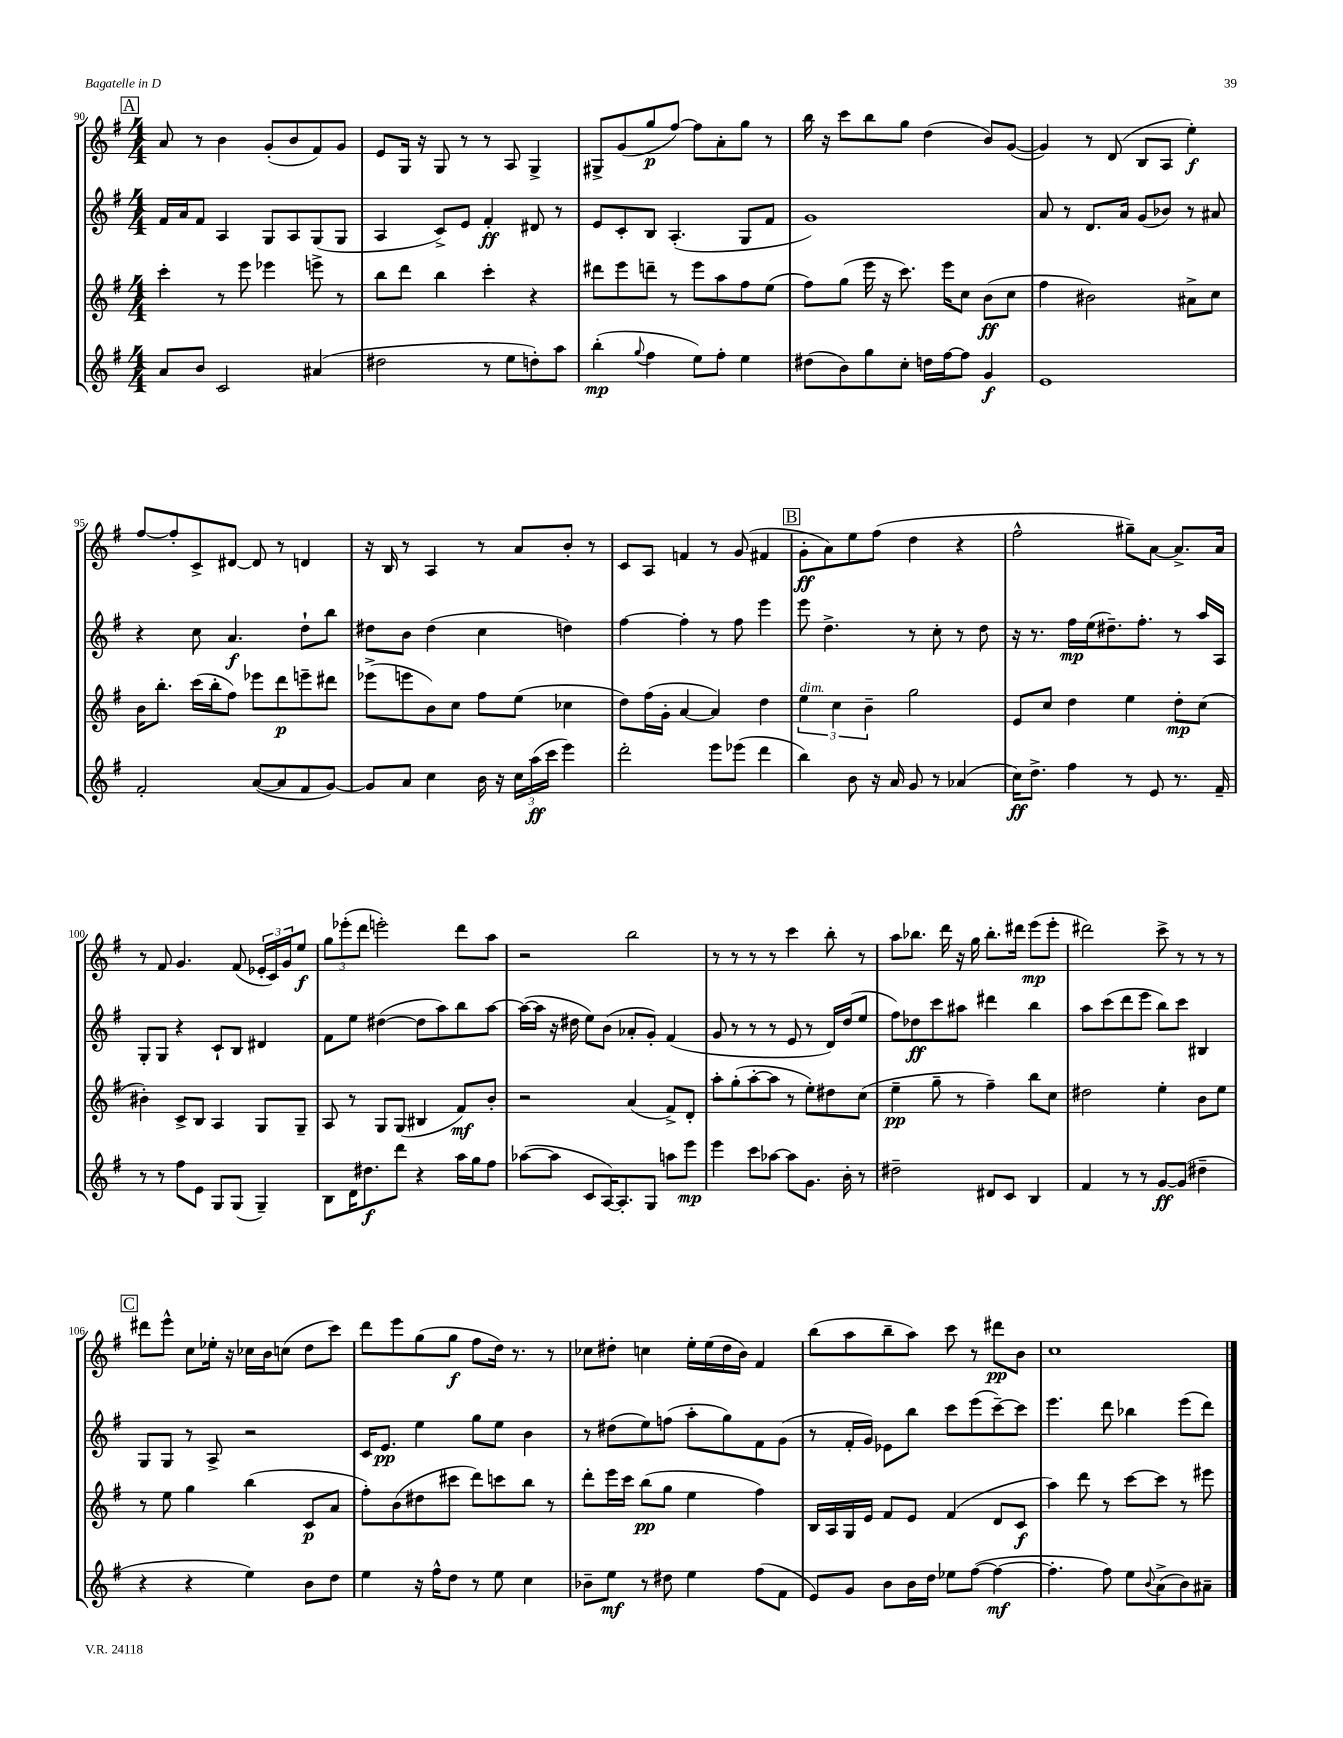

**kern	**kern	**kern	**kern
*staff4	*staff3	*staff2	*staff1
*clefG2	*clefG2	*clefG2	*clefG2
*k[f#]	*k[f#]	*k[f#]	*k[f#]
*M4/4	*M4/4	*M4/4	*M4/4
8a/L	4ccc'\	16f#/LL	8a/
.	.	16a/J	.
8b/J	.	8f#/J	8r
2c/	8r	4A/	4b\
.	8eee\	.	.
.	4eee-\	8G/L	(8g'/L
.	.	8A/	8b/
(4a#/	8eee^\	(8G/	8f#/)
.	8r	8G/J	8g/J
=	=	=	=
2dd#\	8bb\L	4A/	8e/L
.	8ddd\J	.	16G/Jk
.	.	.	16r
.	4bb\	8c^/L)	8G/
.	.	8e/J	8r
8r	4ccc'\	4f#'/	8r
8ee\L	.	.	8A/
8dd'\)	4r	8d#/	4G^/
8aa\J	.	8r	.
=	=	=	=
(4bb'\	8ddd#\L	8e/L	8G#^/L
.	8eee\	8c'/	(8g/
8qqgg/	.	.	.
4ff#\	8ddd~\J	8B/J	8gg/
.	8r	(4.A'/	[8ff#/J)
8ee\L)	8eee\L	.	8ff#\]L
8ff#'\J	8aa\	.	8a'\
4ee\	8ff#\	8G/L	8gg\J
.	(8ee\J	8f#/J	8r
=	=	=	=
(8dd#\L	8ff#\L)	1g)	16bb\
.	.	.	16r
8b\)	(8gg\J	.	8ccc\L
8gg\	16eee\	.	8bb\
.	16r	.	.
8cc'\J	8.ccc\)	.	8gg\J
16dd\LL	.	.	(4dd\
[16ff#\J	16eee\LK	.	.
8ff#\]J	8cc\J	.	.
4g/	(8b\L	.	8b/L)
.	8cc\J	.	([8g/J
=	=	=	=
1e	4ff#\	8a/	4g/])
.	.	8r	.
.	2b#\)	8.d/L	8r
.	.	.	(8d/
.	.	16a/Jk	.
.	.	(8g/L	8B/L
.	.	8b-/J)	8A/J
.	8a#^\L	8r	4ee'\)
.	8cc\J	8a#/	.
=	=	=	=
2f#'/	16b\LK	4r	[8ff#/L
.	8.bb'\J	.	.
.	.	.	8ff#'/]
.	(16ccc\LL	8cc\	8c^/
.	16bb'\J	.	.
.	8ff#\J)	4.a/	[8d#/J
([8a/L	8eee-\L	.	8d#/]
8a/]	8ddd\	.	8r
8f#/	8eee~\	8dd`\L	4d/
[8g/J)	8ddd#\J	8bb\J	.
=	=	=	=
8g/]L	(8eee-^\L	8dd#\L	16r
.	.	.	16B/
8a/J	8eee\	8b\J	8r
4cc\	8b\)	(4dd#\	4A/
.	8cc\J	.	.
16b\	8ff#\L	4cc\	8r
16r	.	.	.
24cc\LL	(8ee\J	.	8a/L
(24aa\	.	.	.
24ccc\JJ	.	.	.
4eee\)	4cc-\	4dd\)	8b'/J
.	.	.	8r
=	=	=	=
2ddd'\	8dd\L)	[4ff#\	8c/L
.	(16ff#\L	.	8A/J
.	16g'\JJ	.	.
.	[4a/	4ff#'\]	4f/
8eee\L	4a/])	8r	8r
(8eee-\J	.	8ff#\	(8g/
4ddd\	4dd\	4eee\	4f#/
=	=	=	=
4bb\)	6ee\	8eee\	8g'\L
.	.	4.dd^\	8a\)
.	6cc\	.	.
8b\	.	.	8ee\
.	6b~\	.	.
16r	.	.	(8ff#\J
16a/	.	.	.
8g/	2gg\	8r	4dd\
8r	.	8cc'\	.
(4a-/	.	8r	4r
.	.	8dd\	.
=	=	=	=
16cc\LK)	8e/L	16r	2ff#^^\
8.dd^\J	.	8.r	.
.	8cc/J	.	.
4ff#\	4dd\	16ff#\LL	.
.	.	(16ee\J	.
.	.	8.dd#~\)	.
8r	4ee\	.	8gg#~\L)
.	.	8.ff#'\J	.
8e/	.	.	[8a\J
8.r	8dd'\L	8r	8.a^/]L
.	(8cc\J	16aa/LL	.
16f#~/	.	16A/JJ	16a/Jk
=	=	=	=
8r	4b#'\)	8G'/L	8r
8r	.	8G/J	8f#/
8ff#\L	8c^/L	4r	4.g/
8e\J	8B/J	.	.
8G/L	4A/	8c`/L	.
(8G/J	.	8B/J	(8f#/
4G~/)	8G/L	4d#/	24e-'/LL
.	.	.	24c/)
.	.	.	24g/J
.	8G~/J	.	8ee/J
=	=	=	=
8B\L	8A/	8f#\L	12gg\L
.	.	.	(12eee-'\
16d\K	8r	8ee\J	.
.	.	.	12ddd\J
8.dd#\	.	.	.
.	8G/L	([4dd#\	2eee'\)
8ddd\J	(8G/J	.	.
4r	4B#/	8dd#\]L	.
.	.	8aa\)	.
16aa\LL	8f#/L)	8bb\	8ddd\L
16gg\J	.	.	.
8ff#\J	8b'/J	[8aa\J	8aa\J
=	=	=	=
([8aa-\L	2r	(16aa\_LL	2r
.	.	16aa\]JJ	.
8aa-\]J	.	16r	.
.	.	16dd#\	.
8c/L	.	8ee\L)	.
[16A/K)	.	(8b\J	.
8.A'/]	.	.	.
.	(4a/	8a-'/L	2bb\
8G/J	.	8g'/J)	.
8aa\L	8f#^/L)	(4f#/	.
8eee\J	8d'/J	.	.
=	=	=	=
4eee\	8aa'\L	8g/	8r
.	(8gg'\	8r	8r
8ccc\L	[8aa'\	8r	8r
[8aa-\J	8aa\]J	8r	8r
8aa-\]L	8r	8e/	4ccc\
8.g\J	8ee'\L)	8r	.
.	8dd#\	16d/LL)	8bb'\
16b'\	.	(16dd/J	.
8r	(8cc\J	8ee/J	8r
=	=	=	=
2dd#~\	4ee~\	8ff#\L)	8aa\L
.	.	8dd-\	8.bb-\J
.	8gg~\	8ccc\	.
.	.	.	16ddd\
.	8r	8aa#\J	16r
.	.	.	16gg\
8d#/L	4ff#~\)	4ddd#\	8.bb-'\L
8c/J	.	.	.
.	.	.	16ddd#\Jk
4B/	8bb\L	4bb\	(8eee\L
.	8cc\J	.	8eee'\J
=	=	=	=
4f#/	2dd#\	8aa\L	2ddd#\)
.	.	(8ccc\	.
8r	.	8ddd\	.
8r	.	8eee\J	.
[8g/L	4ee'\	8bb\L)	8ccc^\
(8g/]J	.	8ccc\J	8r
4dd#~\	8b\L	4B#/	8r
.	8ee\J	.	8r
=	=	=	=
4r	8r	8G/L	8ddd#\L
.	8ee\	8G/J	8eee^^\J
4r	4gg\	8r	8cc\L
.	.	8A^/	16ee-'\Jk
.	.	.	16r
4ee\)	(4bb\	2r	16cc-\LL
.	.	.	16b\J
.	.	.	(8cc\J
8b\L	8c/L	.	8dd\L
8dd\J	8a/J	.	8ccc\J)
=	=	=	=
4ee\	8ff#'\L)	16c/LK	8ddd\L
.	.	8.e/J	.
.	(8b\	.	8eee\
16r	8dd#\	4ee\	(8gg\
16ff#^^\LK	.	.	.
8dd\J	8ccc#\J	.	8gg\J
8r	8ddd\L)	8gg\L	8ff#\L
8ee\	8ccc\	8ee\J	16dd\Jk)
.	.	.	8.r
4cc\	8bb\J	4b\	.
.	8r	.	8r
=	=	=	=
8b-~\L	8ddd'\L	8r	8cc-\L
8ee\J	16eee\L	(8dd#\L	8dd#'\J
.	16ccc\JJ	.	.
8r	(8bb\L	8ee\)	4cc\
8dd#\	8gg\J	(8ff\J	.
4ee\	4ee\	8aa'\L	16ee'\LL
.	.	.	(16ee\
.	.	8gg\)	16dd#\
.	.	.	16b\JJ)
(8ff#\L	4ff#\)	8f#\	4f#/
8f#\J	.	(8g\J	.
=	=	=	=
8e/L)	16B/LL	8r	(8bb\L
.	16A/	.	.
8g/J	16G/	16f#'/LL	8aa\
.	16e/JJ	16g/JJ)	.
8b\L	8f#/L	8e-\L	8bb~\
16b\L	8e/J	8bb\J	8aa\J)
16dd\JJ	.	.	.
8ee-\L	(4f#/	8ccc\L	8ccc\
([8ff#\J	.	(8eee\	8r
4ff#\_	8d/L	[8ccc~\)	8ddd#\L
.	8c/J	8ccc\]J	8b\J
=	=	=	=
4.ff#'\]	4aa\)	4.eee\	1cc
.	8ddd\	.	.
8ff#\)	8r	8ddd\	.
8ee\L	[8ccc\L	4bb-\	.
8qqb/	.	.	.
(8a^\	8ccc\]J	.	.
8b\)	8r	(8eee\L	.
8a#~\J	8eee#\	8ddd\J)	.
==	==	==	==
*-	*-	*-	*-
